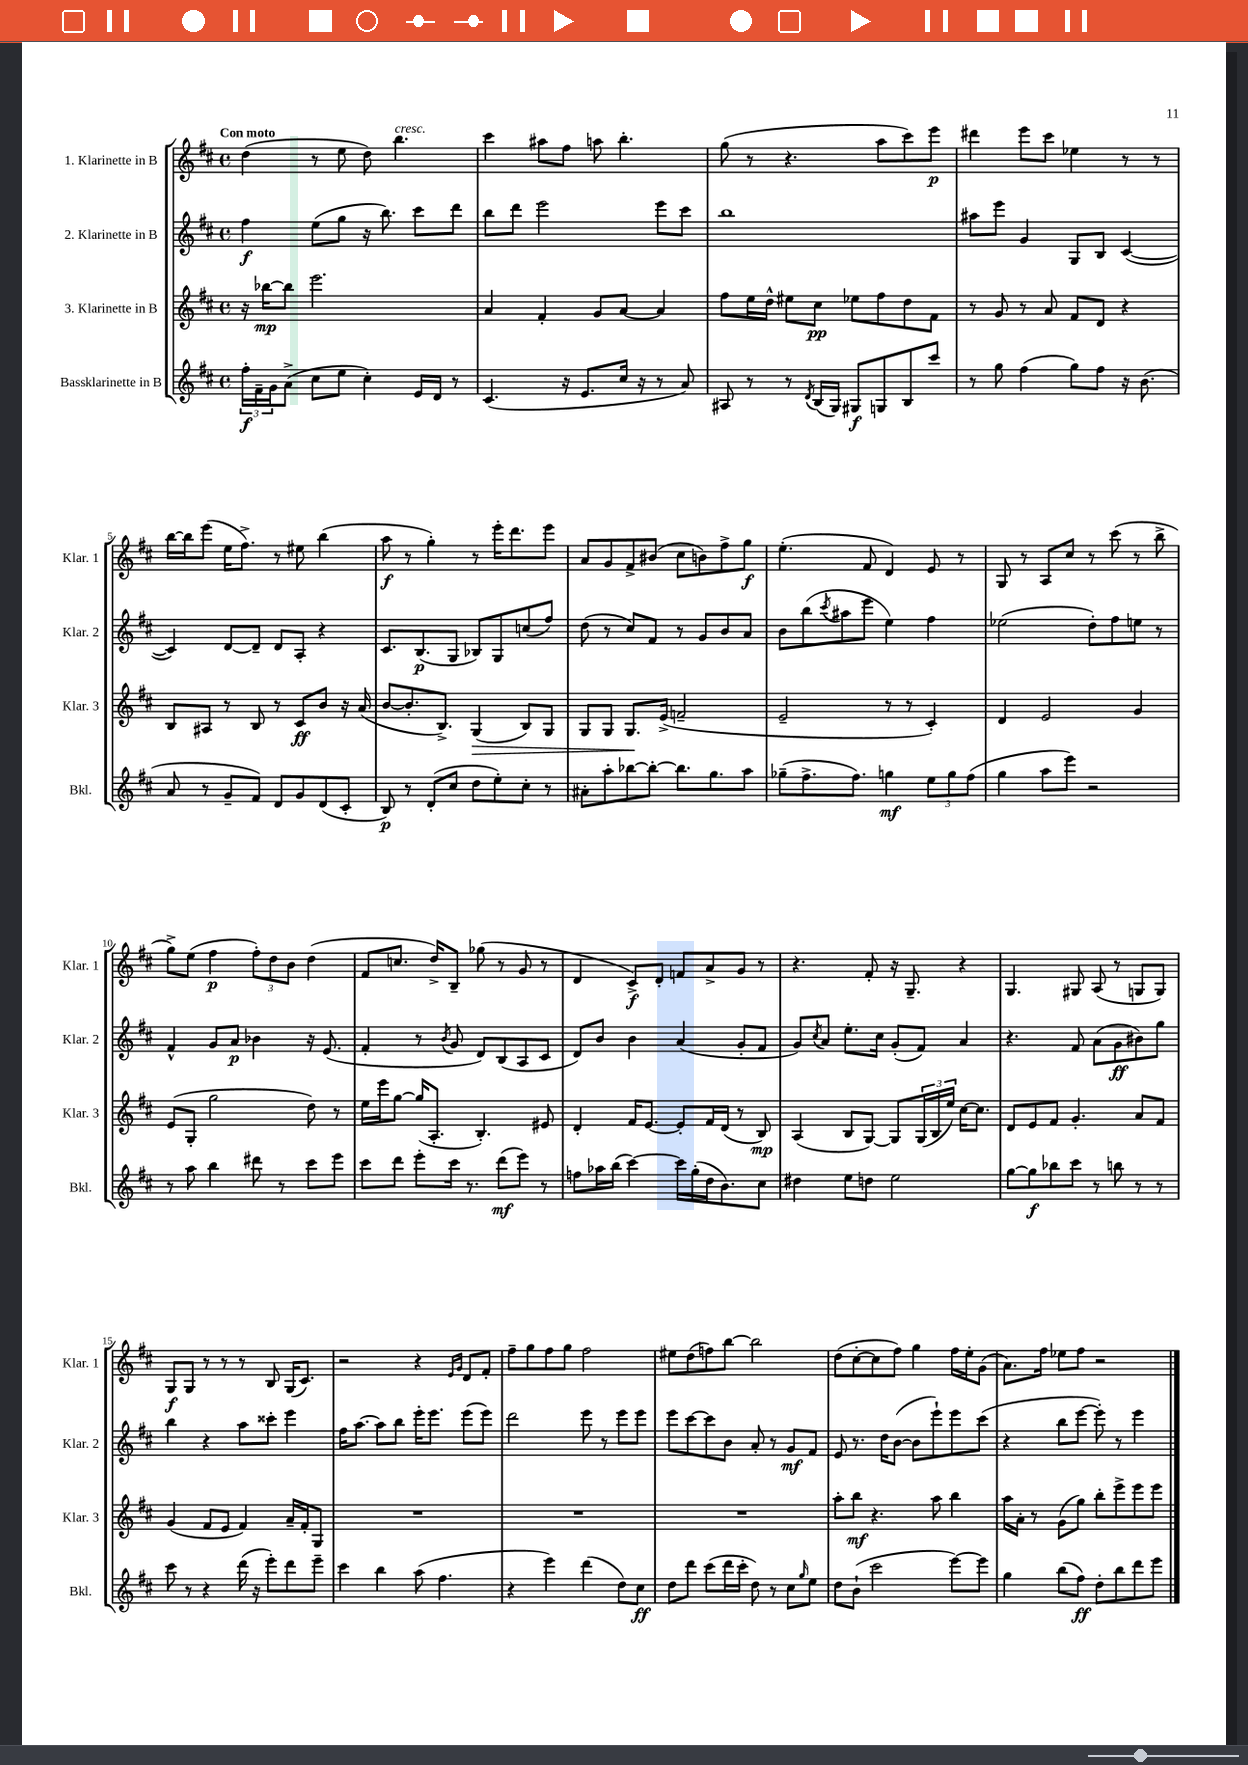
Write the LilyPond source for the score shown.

<<
\new StaffGroup <<
\new Staff = "s0" \with { instrumentName = "1. Klarinette in B" shortInstrumentName = "Klar. 1" } {
    \clef treble \key d \major \defaultTimeSignature \time 4/4 \tempo "Con moto"
    d''4( r8 e''8 d''8) b''4.^\markup { \italic "cresc." } |
    cis'''4 ais''8 fis''8 a''8 b''4.-. |
    g''8( r8 r4. a''8 cis'''8) e'''8\p |
    dis'''4 e'''8 cis'''8 ees''4 r8 r8 |
    b''16~ b''16 e'''8( e''16 fis''8.->) r8 eis''8 b''4( |
    a''8\f r8 g''4-.) r8 e'''16-. d'''8. e'''8 |
    a'8 g'8 fis'8-> bis'8( cis''8 b'8) fis''8-> g''8\f |
    e''4.-.( fis'8 d'4) e'8 r8 |
    g8 r8 a8 cis''8 r8 cis'''8( r8 b''8-> |
    g''8->) e''8( fis''4\p \tuplet 3/2 { fis''8-.) d''8 b'8 } d''4( |
    fis'8 c''8. d''16->) b8-- ges''8( r8 g'8 r8 |
    d'4 cis'8->\f) d'8-. f'8 a'8-> g'8 r8 |
    r4. fis'8-. r16 g8.-- r4 |
    g4. gis8 a8( r8 g8 g8) |
    g8\f g8 r8 r8 r8 b8 g16( cis'8.) |
    r2 r4 \grace { e'16 g'16 } d'8 fis'8-. |
    fis''8-- g''8 fis''8 g''8 fis''2 |
    eis''8 d''8( f''8) b''8~ b''2 |
    d''8( cis''8~-. cis''8 fis''8) g''4 fis''16 e''16-. g'8( |
    a'8.) fis''16 ees''8 fis''8 r2 \bar "|." |
}
\new Staff = "s1" \with { instrumentName = "2. Klarinette in B" shortInstrumentName = "Klar. 2" } {
    \clef treble \key d \major \defaultTimeSignature \time 4/4
    fis''4\f e''8( g''8 r16 b''8.) cis'''8 d'''8 |
    b''8 d'''8 e'''2 e'''8 cis'''8 |
    b''1 |
    ais''8 e'''8 g'4 g8 b8 cis'4~( |
    cis'4) d'8~ d'8-- d'8 a8-. r4 |
    cis'8. b8.\p( g8 bes8) g8 c''8( fis''8) |
    d''8( r8 cis''8) fis'8 r8 g'8 b'8 a'8 |
    b'8 b''8( \acciaccatura { cis'''8 } ais''8 e'''8 e''4) fis''4 |
    ees''2( d''8-.) fis''8 e''8 r8 |
    fis'4-^ g'8 a'8\p bes'4 r16 e'8.( |
    fis'4-. r8 \acciaccatura { b'8 } g'8 d'8) b8( a8 cis'8 |
    d'8) b'8 b'4 a'4( g'8-. fis'8 |
    g'8) \acciaccatura { cis''8 } a'8 e''8.-. cis''16 g'8-.( fis'8) a'4 |
    r4. fis'8 a'8( g'8\ff bis'8) g''8 |
    b''4 r4 a''8 cisis'''8-. e'''4 |
    fis''16 a''8.~ a''8 b''8 e'''16-. e'''8. e'''8( e'''8) |
    d'''2 e'''8 r8 e'''8 e'''8 |
    e'''8 cis'''8~ cis'''8 b'8 a'8-. r8 g'8\mf fis'8 |
    e'8 r8. d''16 b'8~( b'8 e'''8-!) e'''8 cis'''8( |
    r4 b''8 e'''8~ e'''8-.) r8 e'''4 \bar "|." |
}
\new Staff = "s2" \with { instrumentName = "3. Klarinette in B" shortInstrumentName = "Klar. 3" } {
    \clef treble \key d \major \defaultTimeSignature \time 4/4
    r16 bes''16~\mp bes''8 e'''2. |
    a'4 fis'4-. g'8 a'8~ a'4 |
    fis''8 e''16 d''16-^ eis''8 cis''8\pp ees''8 fis''8 d''8 fis'8 |
    r8 g'8 r8 a'8 fis'8 d'8 r4 |
    b8 ais8 r8 b8 r8 cis'8\ff b'8 r16 a'16( |
    b'8~ b'8.-. b8.->) g4\>( b8) g8 |
    g8 g8 g8.\! e'16->( f'2-- |
    e'2-- r8 r8 cis'4-.) |
    d'4 e'2 g'4 |
    e'8( g8-. g''2 d''8) r8 |
    e''16 e'''16 g''8~ g''16( a8.-. b4.-.) eis'8 |
    d'4-. fis'16 e'8.~ e'8-. fis'16 d'16( r8 b8\mp) |
    a4( b8 g8~) g8 \tuplet 3/2 { g16( b16 e''16) } cis''16~ cis''8. |
    d'8 e'8 fis'8 g'4.-. a'8 fis'8 |
    g'4( fis'8 e'8 fis'4) a'16-- fis'16-. g8 |
    R1 |
    R1 |
    R1 |
    a''8-. b''8\mf r4. a''8 b''4 |
    a''16 a'16-. r8 g'8( g''8) b''8-. e'''8-> e'''8 e'''8 \bar "|." |
}
\new Staff = "s3" \with { instrumentName = "Bassklarinette in B" shortInstrumentName = "Bkl." } {
    \clef treble \key d \major \defaultTimeSignature \time 4/4
    \tuplet 3/2 { fis''16-.\f fis'16-- g'16 } a'8->( cis''8 e''8 cis''4-.) e'16 d'16 r8 |
    cis'4.( r16 e'8. cis''16 r16 r8 a'8) |
    ais8 r8 r8 \acciaccatura { d'8 } b16( g16) gis8\f g8 b8 cis'''8 |
    r8 g''8 fis''4( g''8) fis''8 r16 b'8.( |
    a'8 r8 g'8-- fis'8) d'8 g'8 d'8( cis'8-. |
    b8\p) r8 d'8-.( cis''8 d''8 e''8-.) cis''8-. r8 |
    ais'8-. a''8-. bes''8~ bes''8~-. bes''8. g''8. a''8 |
    ges''8--( fis''8.-> fis''8.) g''4\mf \tuplet 3/2 { e''8 g''8 fis''8( } |
    g''4 a''8 e'''8) r2 |
    r8 a''8 b''4 dis'''8 r8 cis'''8 e'''8 |
    cis'''8 d'''8 e'''8-. cis'''16 r8. d'''8\mf( e'''8) r8 |
    f''8 aes''16 b''16( cis'''4~) cis'''16 g''16-.( d''16 b'8.) cis''8 |
    dis''4 e''8 d''8 e''2 |
    g''8~ g''8\f bes''8 cis'''8 r8 b''8 r8 r8 |
    cis'''8 r8 r4 d'''16( r16 e'''8-.) d'''8 e'''8-- |
    cis'''4 b''4 a''8( fis''4. |
    r4 e'''4) d'''4( d''8) cis''8\ff |
    d''8 d'''8 cis'''8( d'''16 cis'''16-. d''8) r8 cis''8 \grace { g''16 } e''8 |
    d''8 b'8-!( cis'''2 e'''8~) e'''8 |
    g''4 b''8( fis''8\ff) d''8-. b''8 d'''8 e'''8 \bar "|." |
}
>>
>>
